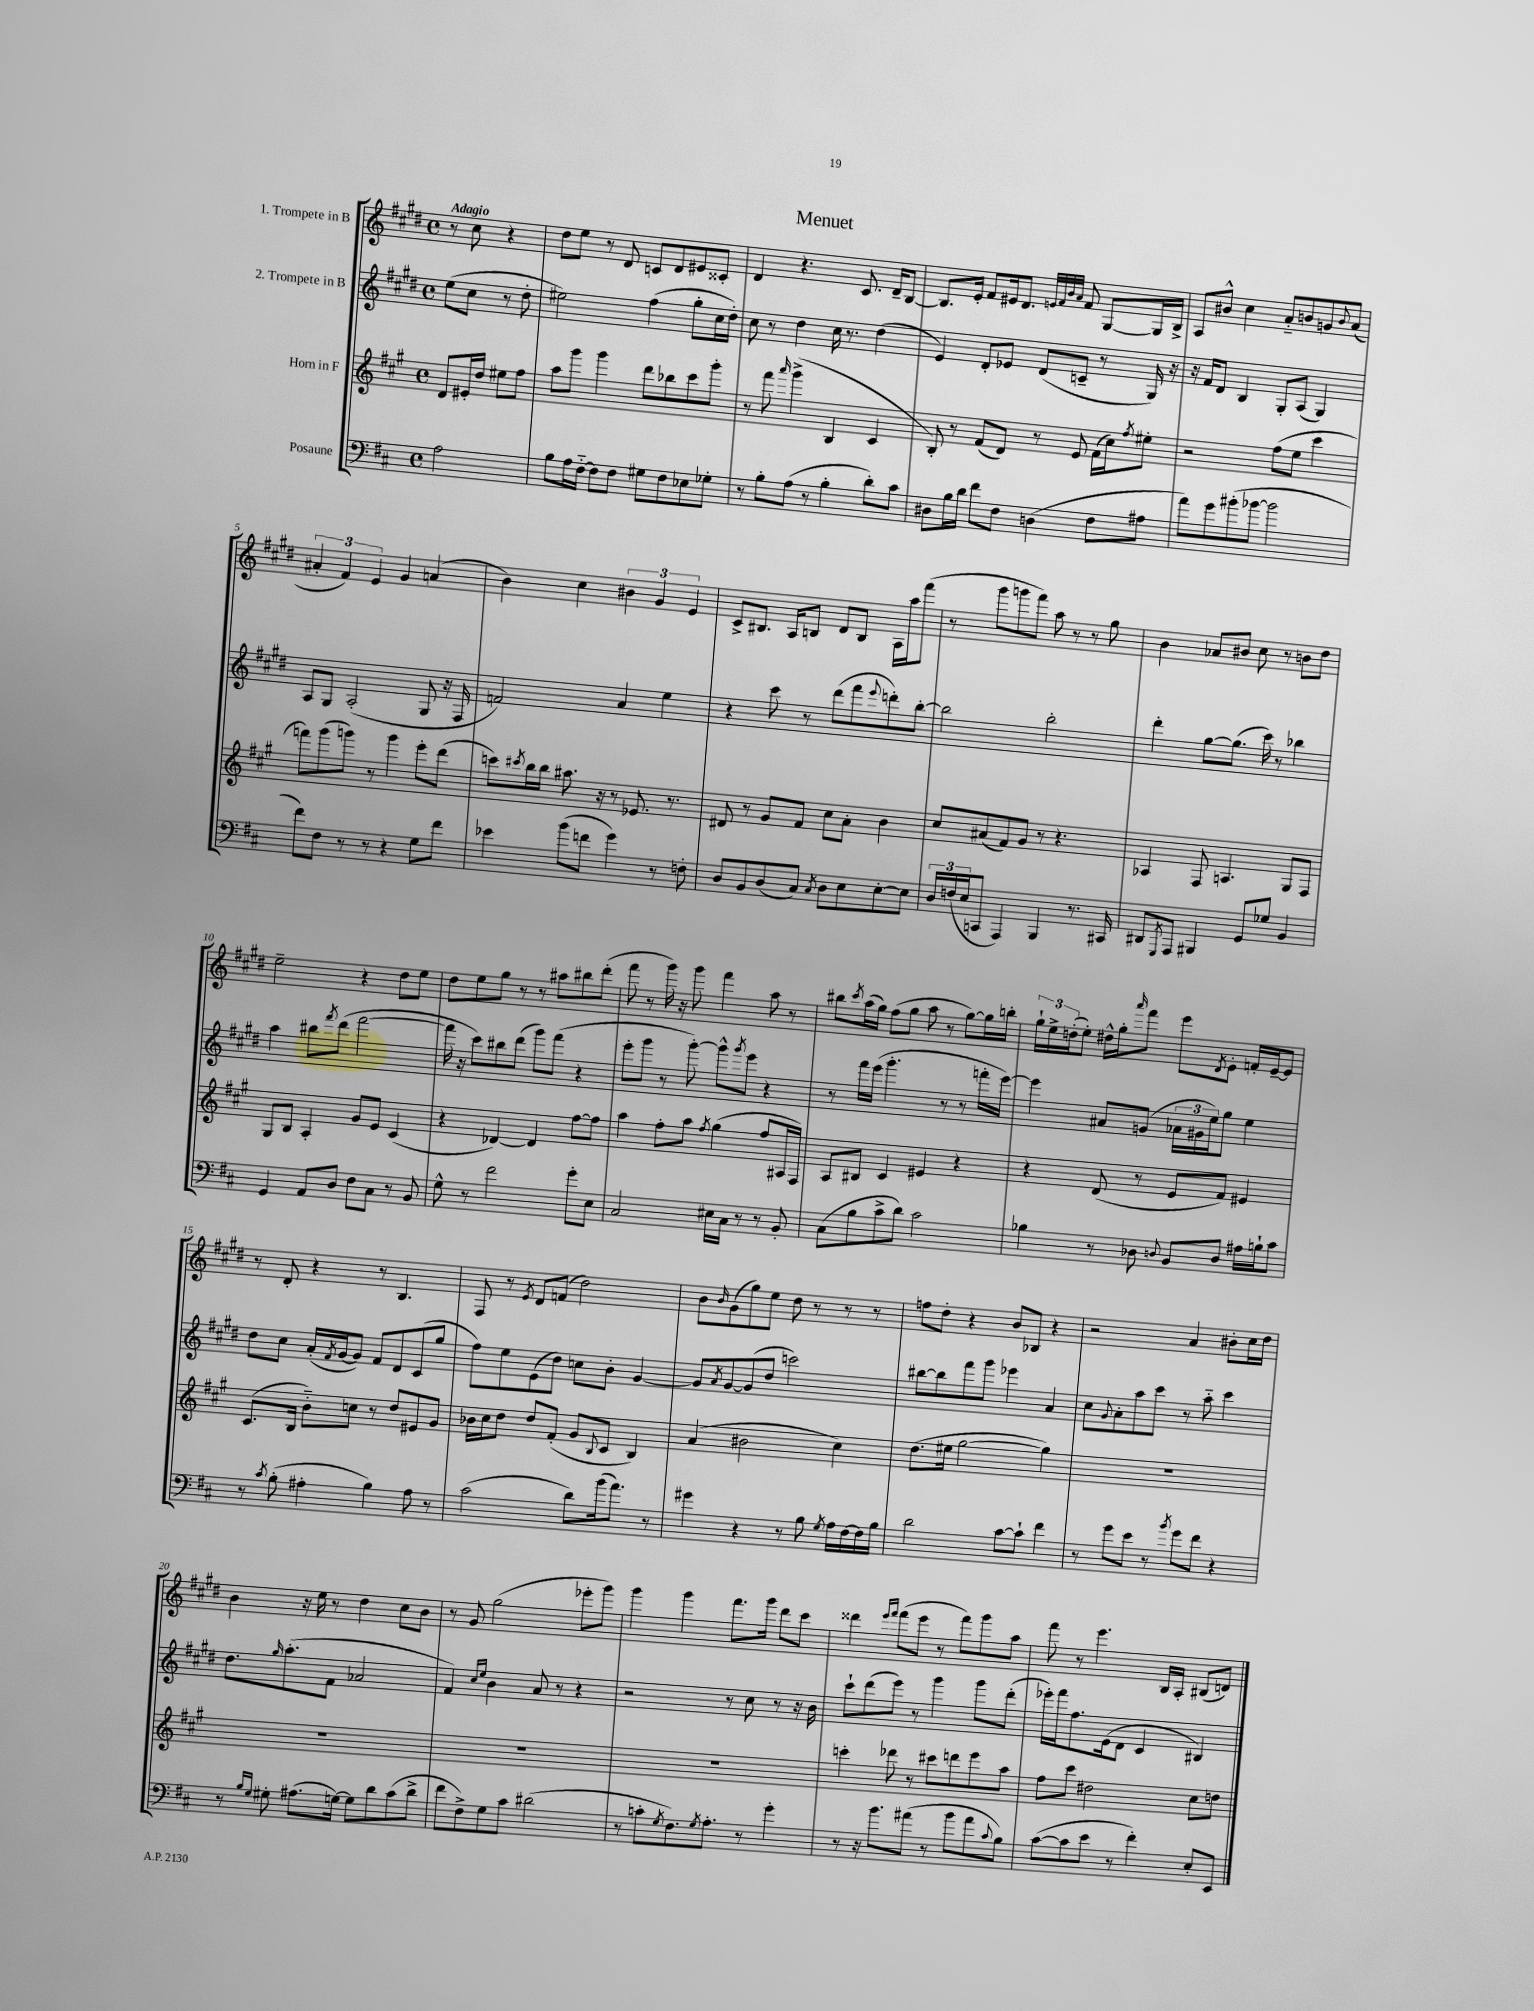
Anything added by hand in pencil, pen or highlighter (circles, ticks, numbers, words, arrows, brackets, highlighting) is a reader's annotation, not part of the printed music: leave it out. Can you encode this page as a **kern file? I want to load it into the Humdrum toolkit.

**kern	**kern	**kern	**kern
*staff4	*staff3	*staff2	*staff1
*clefF4	*clefG2	*clefG2	*clefG2
*k[f#c#]	*k[f#c#g#]	*k[f#c#g#d#]	*k[f#c#g#d#]
*M4/4	*M4/4	*M4/4	*M4/4
*met(c)	*met(c)	*met(c)	*met(c)
2A	8d	(8ee	8r
.	16e#'	8cc#	8cc#
.	16dd	.	.
.	8ee#	8r	4r
.	8ff#	8dd#'	.
=	=	=	=
8B	8aa	2ee#)	8dd#
16A	8ggg#	.	8ee
[16F#'~	.	.	.
8F#]	4ggg#	.	8r
8F#	.	.	8d#
8G#	8ddd	(4ff#	8c
8F#	8bb-	.	8d#
8E-	8ccc#	8gg#'	8e#
8G-'	8ggg#'	16cc#	8c##'
.	.	16dd#')	.
=	=	=	=
8r	8r	8cc#	4d#
8B'	8fff#	8r	.
.	16qqaaa	.	.
(8A	(4ggg#^	4dd#	4.r
8r	.	.	.
4B'	4B	16cc#	.
.	.	8.r	.
.	.	.	8.c#
8d')	4c#	(4dd#	.
.	.	.	16d#~
8c#	.	.	[8B
=	=	=	=
8D#	8B')	4e)	8.B]
16B	8r	.	.
16d	.	.	16e'
8f#	(8f#	8d#'	8f#
8F#	8d)	8e-	16e#
.	.	.	8.d#
(4D	8r	(8d#	.
.	.	.	32qqe
.	.	.	32qqf#
.	.	.	32qqb
.	.	.	32qqa
.	8e	8c~	8f#
8F#	(16f#	8r	[8G#
.	16cc#)	.	.
.	8qff#	.	.
8A#	8ee#'	16G#)	16G#]
.	.	16r	16B^
=	=	=	=
8a)	2r	16r	8A
.	.	16f#	.
8g	.	8d#	8b#^^
(8b#'	.	4B	4cc#
[8b-	.	.	.
2b-]	(8ff#	8G#'	8a'~
.	8ee	(8A	8b
.	4ccc#	4G#)	8g
.	.	.	8qqb
.	.	.	(8a
=	=	=	=
8f#)	8fff)	8A	6a#'
8F#	(8ggg#	8G#	.
.	.	.	6f#)
8r	8ggg)	(2A'	.
.	.	.	6e
8r	8r	.	.
4r	4ggg	.	4g#
8G	8eee'	8G#	(4a
8f#	(8ddd	16r	.
.	.	16F#	.
=	=	=	=
4e-	8ccc)	2f)	4b)
.	8qccc#	.	.
.	16bb	.	.
.	16bb	.	.
(8b	8.aa#	.	4cc#
8f	.	.	.
.	16r	.	.
4g)	8r	4a	6b#
.	8.e-	.	.
.	.	.	6g#
8r	.	4ee	.
.	8.r	.	.
.	.	.	6e
8F'	.	.	.
=	=	=	=
8D	8d#	4r	8c#^
8BB	8r	.	8.B#
(8D	8g#	8ccc#	.
.	.	.	16A
8C#)	8f#	8r	8B
8qC#	.	.	.
8D	8cc#	(8ddd#	8d#
8E	8a'	8fff#	8B
.	.	8qqeee	.
[8E'	4b	8ddd')	16A
.	.	.	16aa
8E]	.	[8bb'	(8fff#
=	=	=	=
24D	8cc#	2bb]	8r
(24F	.	.	.
24E	.	.	.
8CC	(8a#	.	8ggg#
4AAA)	8f#)	.	8ggg
.	8g#	.	8fff#)
4BBB	8r	2bb'	8aa
.	4.r	.	8r
8.r	.	.	8r
.	.	.	8gg#
16CC#	.	.	.
=	=	=	=
8DD#	4A-	4ddd#'	4b
8qGGG	.	.	.
8AAA	.	.	.
4BBB#	8F#	[8gg#	8a-
.	4.A	(8.gg#]	8b#
8GG	.	.	8cc#
.	.	16ccc#)	.
8G-	.	8r	8r
4BB	8G#	4bb-	8b
.	8F#	.	8dd#
=	=	=	=
4GG	8G#	4aa	2ee~
.	8B	.	.
8AA	4A'	8bb#	.
.	.	8qfff#	.
8D	.	(8ddd#	.
8F#	8g#	[2fff#	4r
8C#	8e	.	.
8r	(4c#	.	8dd#
8BB	.	.	8ee
=	=	=	=
8G^^	4r	16fff#]	8dd#
.	.	16r	.
8r	.	8ccc#)	8ee
2f#	[4d-)	8bb#	8gg#
.	.	(8ddd#	8r
.	4d-]	8ggg#)	8r
.	.	(8fff#	8aa#
8g'	[8ff#	4r	8bb#
8E	8ff#]	.	(8ddd#'
=	=	=	=
2C#	4aa	8eee'	8fff#
.	.	8ggg#	8r
.	8ff#'	8r	16ggg#)
.	.	.	16r
.	8aa	[8ggg#')	8ggg#
.	8qff#	.	.
16E#	(4gg#	8ggg#^^]	4fff#
16C#	.	.	.
.	.	8qggg#	.
8r	.	8eee	.
8r	8ff#	4r	8aa
8BB'	16A#	.	8r
.	16F#)	.	.
=	=	=	=
(8C#	8A	8r	8bb#
.	.	.	8qccc#
8B	8B#	16fff#	(16aa
.	.	(16eee	16gg#)
8c#^	4c#	4.ggg#'	(8ff#
8d)	.	.	8gg#
2c#	4e#	.	8aa
.	.	8r	8r
.	4r	8r	[8gg#)
.	.	16fff'	16gg#]
.	.	[16eee)	16bb'
=	=	=	=
4B-	4r	4eee]	24gg#`
.	.	.	24ee^
.	.	.	(24dd'
.	.	.	8ee')
8r	(8d	8a#	16dd#^^
.	.	.	16gg#'
.	.	.	16qqaaa
8D-	8r	(8g	8fff#
8qqD	.	.	.
8BB	8e	24a-	8eee
.	.	24g#	.
.	.	24ee)	.
.	.	.	8qd#
8D	8f#)	8gg#	8e'
16A#	4e#	4ee	16f'
16B`	.	.	[16e~
8c#	.	.	8e]
=	=	=	=
8r	(8.c#	8dd#	8r
8qc#	.	.	.
(8B'	.	8cc#	8d#'
.	16B	.	.
4A#'	8b'~)	(16a'	4r
.	.	8qf#	.
.	.	[16g#	.
.	8cc	8g#])	.
4B)	8r	8f#	8r
.	8dd	8d#	4.B
8A#	8e#	(8c#	.
8r	8g#	8gg#	.
=	=	=	=
(2c#	16b-	8ff#)	8F#
.	16cc#	.	.
.	8dd	8ee	8r
.	.	.	8qe
.	8dd	(8e	8d#
.	(8f#'	8dd#)	(8f
8d)	8g#	8cc	2dd#)
.	8qqB	.	.
(16b	8c#	8b'	.
8.a)	.	.	.
.	4B)	[4g#	.
8r	.	.	.
=	=	=	=
4g#	(4a	8g#]	8b
.	.	8qa	16qqb
.	.	[8g#	(8g#
4r	2b#	(8g#]	8gg#)
.	.	8dd#	8ee
8r	.	2ccc)	8dd#
8B	.	.	8r
8qG	.	.	.
16A	4cc#)	.	8r
[16F#	.	.	.
16F#]	.	.	8r
16B	.	.	.
=	=	=	=
2d	(8.dd	[8bb#	8ff
.	.	8bb#]	8dd#'
.	16ee#	.	.
.	[2gg#	8fff#	4r
.	.	8ggg#	.
[8c#	.	4eee-	8b
8c#`]	.	.	8B-
4f#	4gg#])	4a	4r
=	=	=	=
8r	1r	8cc#	2r
.	.	8qqg#	.
8g	.	8a'	.
8e	.	8aa	.
8r	.	8ccc#	.
8qb	.	.	.
8g	.	8r	4a
8f#	.	8aa'~	.
4r	.	4ccc#	8b#'
.	.	.	16cc#
.	.	.	16dd#
=	=	=	=
8r	1r	8.dd#	4b
16qqB	.	.	.
16qqG	.	.	.
8G#'	.	.	.
.	.	16qqgg#	.
.	.	(8.aa'	.
(8.A#	.	.	16r
.	.	.	16ee
.	.	8f#	8r
[16G)	.	.	.
8G]	.	2a-	4dd#
8d	.	.	.
(8c#	.	.	8cc#
8d^	.	.	8b
=	=	=	=
8f#	1r	4f#)	8r
8F#^)	.	.	8g#
.	.	16qqcc#	.
.	.	16qqee	.
8G	.	4b	(2gg#
8c#	.	.	.
(2d#	.	8a	.
.	.	8r	.
.	.	4r	8eee-'
.	.	.	8ggg#)
=	=	=	=
8r	1r	2r	4ggg#
8c'	.	.	.
8qG	.	.	.
8.F#)	.	.	4ggg#
8qG	.	.	.
8.A'	.	.	.
.	.	8r	8.fff#
8r	.	8cc#	.
.	.	.	16ggg#
4g'	.	8r	8ddd#
.	.	16r	8ccc#
.	.	16b	.
=	=	=	=
8r	4ccc'	8ccc#`	4ddd##
16r	.	(8ddd#	.
8.b	.	.	.
.	.	.	16qqeee
.	.	.	16qqfff#
.	8ddd-	8eee)	(8fff#
(8a#	8r	8r	8eee
8r	8ccc#	4ggg#	8r
8b	8ddd	.	8fff#)
8a#	8eee	8ggg#	8ggg#
8qqc#	.	.	.
8B)	8aa	(8ddd#'	8aa
=	=	=	=
([8c#	8ff#	16eee-')	8fff#
.	.	16fff#	.
8c#]	8ccc#	8.ff#	8r
8e	2dd#	.	4.eee
.	.	(16e	.
8r	.	8d#	.
4f#')	.	4c#	.
.	.	.	16B
.	.	.	16A'
8E'	8cc#	4B#)	(8B#
8EE	8dd	.	8d)
==	==	==	==
*-	*-	*-	*-
